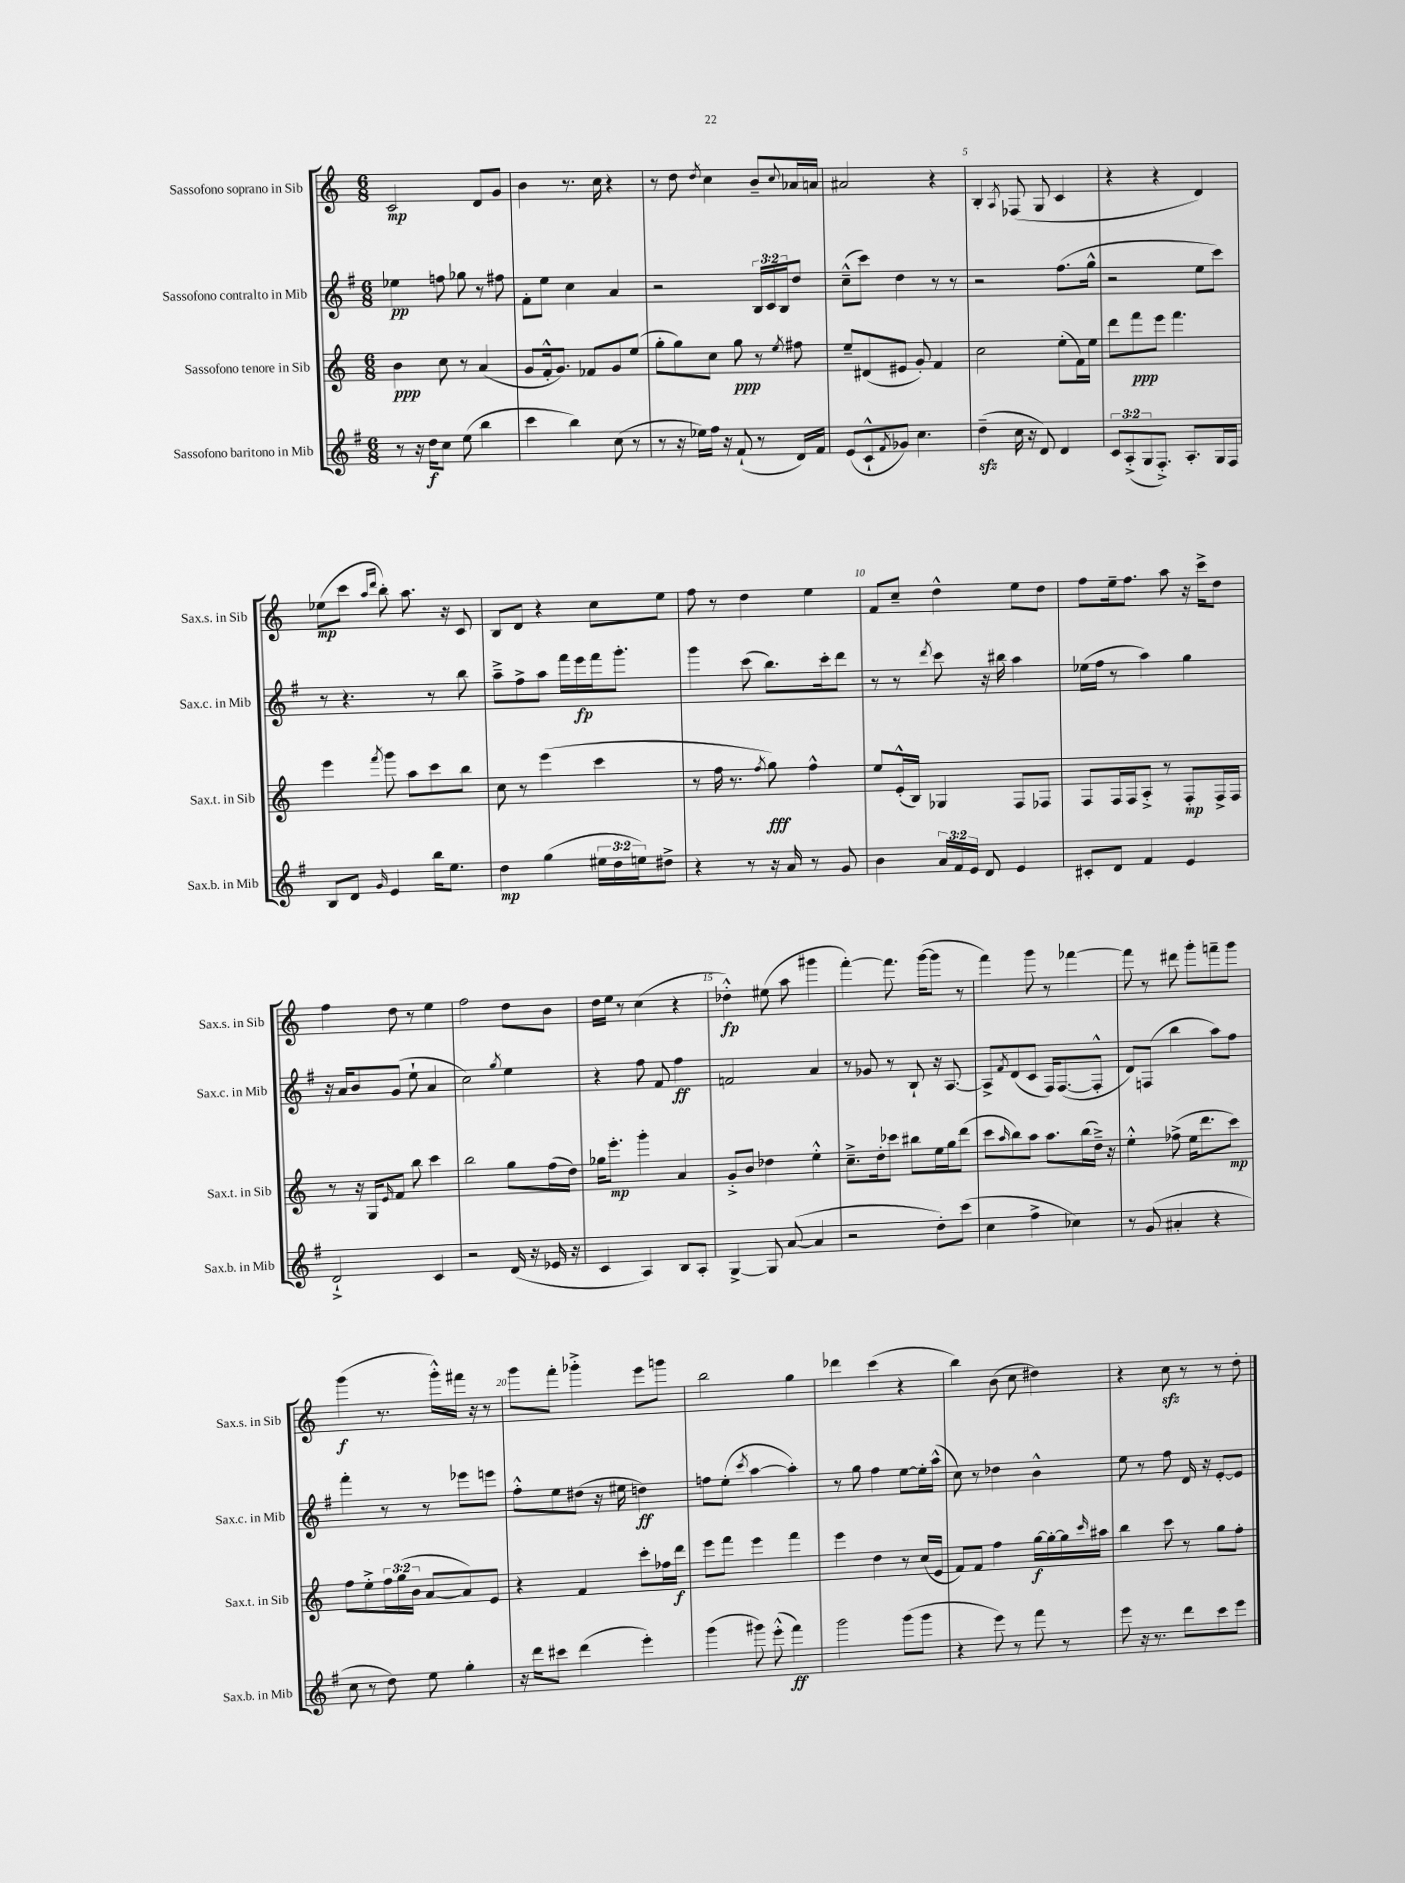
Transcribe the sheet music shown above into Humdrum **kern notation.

**kern	**dynam	**kern	**dynam	**kern	**dynam	**kern	**dynam
*part4	*part4	*part3	*part3	*part2	*part2	*part1	*part1
*staff4	*staff4	*staff3	*staff3	*staff2	*staff2	*staff1	*staff1
*I"Sassofono baritono in Mib	*	*I"Sassofono tenore in Sib	*	*I"Sassofono contralto in Mib	*	*I"Sassofono soprano in Sib	*
*I'Sax.b. in Mib	*	*I'Sax.t. in Sib	*	*I'Sax.c. in Mib	*	*I'Sax.s. in Sib	*
*clefG2	*	*clefG2	*	*clefG2	*	*clefG2	*
*k[f#]	*	*k[]	*	*k[f#]	*	*k[]	*
*M6/8	*	*M6/8	*	*M6/8	*	*M6/8	*
=1	=1	=1	=1	=1	=1	=1	=1
8r	.	4b\	ppp	4ee-X\	pp	2c/	mp
16r	.	.	.	.	.	.	.
16dd\KL	f	.	.	.	.	.	.
8cc\J	.	8cc\	.	8ffn\	.	.	.
(8ee\	.	8r	.	8gg-X\	.	.	.
4bb\	.	(4a/	.	8r	.	8d/L	.
.	.	.	.	8ff#X\	.	8g/J	.
=2	=2	=2	=2	=2	=2	=2	=2
4ccc\	.	8g/L	.	8f#'\L	.	4b\	.
.	.	16f'^^/k	.	8ee\J	.	.	.
.	.	8.g/J)	.	.	.	.	.
4bb\)	.	.	.	4cc\	.	8.r	.
.	.	8f-X/L	.	.	.	.	.
.	.	.	.	.	.	16cc\	.
(8cc\	.	8g/	.	4a/	.	4r	.
8r	.	(8ee/J	.	.	.	.	.
=3	=3	=3	=3	=3	=3	=3	=3
8r	.	8gg'\L	.	2r	.	8r	.
16r	.	8gg\)	.	.	.	8dd\	.
16ee-X\LL)	.	.	.	.	.	.	.
.	.	.	.	.	.	8qdd/	.
16ff#\JJ	.	8cc\J	.	.	.	4cc\	.
16r	.	.	.	.	.	.	.
(8f#`/	.	8gg\	ppp	.	.	.	.
8r	.	8r	.	24B/LL	.	8b~/L	.
.	.	.	.	24c/	.	.	.
.	.	.	.	24B/J	.	.	.
.	.	8qee/	.	.	.	8qqcc/	.
16d/LL)	.	8ff#X\	.	8dd/J	.	16a-X/L	.
16f#/JJ	.	.	.	.	.	16an/JJ	.
=4	=4	=4	=4	=4	=4	=4	=4
(8e/L	.	8ee~/L	.	(8cc~^^\L	.	2a#X/	.
8c`^^/	.	(8d#X/	.	8ccc\J)	.	.	.
8qf#/	.	.	.	.	.	.	.
8g-X/J)	.	8e#X/J	.	4dd\	.	.	.
4.cc\	.	8g'/)	.	.	.	.	.
.	.	4f/	.	8r	.	4r	.
.	.	.	.	8r	.	.	.
=5	=5	=5	=5	=5	=5	=5	=5
(4ddzz~\	.	2cc\	.	2r	.	4B'/	.
.	.	.	.	.	.	8qA/	.
16cc\	.	.	.	.	.	(8F-X/	.
16r	.	.	.	.	.	.	.
8d/)	.	.	.	.	.	8G/	.
4d/	.	(8ee'\L	.	(8.ff#\L	.	4c/	.
.	.	16f\L)	.	.	.	.	.
.	.	16ee\JJ	.	16gg^^\Jk	.	.	.
=6	=6	=6	=6	=6	=6	=6	=6
12c/L	.	8ddd\L	.	2r	.	4r	.
(12A'^/	.	.	.	.	.	.	.
.	.	8fff\	ppp	.	.	.	.
12G/	.	.	.	.	.	.	.
8.F#'^/J)	.	8eee\J	.	.	.	4r	.
.	.	4.fff\	.	.	.	.	.
8.A'/L	.	.	.	.	.	.	.
.	.	.	.	8ee\L	.	4d/)	.
16G/L	.	.	.	8ccc\J)	.	.	.
16F#/JJ	.	.	.	.	.	.	.
!!LO:LB:g=z
=7	=7	=7	=7	=7	=7	=7	=7
8B/L	.	4eee\	.	8r	.	(8ee-X\L	mp
8d/J	.	.	.	4.r	.	8ccc\J	.
.	.	.	.	.	.	16qqaa/LL	.
16qqg/	.	8qfff/	.	.	.	16qqddd/JJ	.
4e/	.	8ggg\	.	.	.	8bb'\)	.
.	.	8aa\L	.	.	.	8.aa\	.
16bb\KL	.	8ccc\	.	8r	.	.	.
8.ee\J	.	.	.	.	.	16r	.
.	.	8bb\J	.	8bb\	.	8c/	.
=8	=8	=8	=8	=8	=8	=8	=8
4dd\	mp	8cc\	.	8aa~^\L	.	8B/L	.
.	.	8r	.	8ff#^\	.	8d/J	.
(4gg\	.	(4eee\	.	8aa\J	.	4r	.
.	.	.	.	16fff#\LL	.	.	.
.	.	.	.	16eee\	fp	.	.
24ee#X\LL	.	4ccc\	.	16fff#\J	.	8cc\L	.
24dd\	.	.	.	.	.	.	.
.	.	.	.	8.ggg'\J	.	.	.
24een\J)	.	.	.	.	.	.	.
8dd#X^\J	.	.	.	.	.	8ee\J	.
=9	=9	=9	=9	=9	=9	=9	=9
4r	.	8r	.	4ggg\	.	8ff\	.
.	.	16ff\	.	.	.	8r	.
.	.	8.r	.	.	.	.	.
8r	.	.	.	(8ccc\	.	4dd\	.
.	.	8qff/	.	.	.	.	.
16r	.	8gg\)	fff	8.bb\L)	.	.	.
16a/	.	.	.	.	.	.	.
8r	.	4ff^^\	.	.	.	4ee\	.
.	.	.	.	16ccc'\k	.	.	.
8g/	.	.	.	8ddd\J	.	.	.
=10	=10	=10	=10	=10	=10	=10	=10
4b\	.	8ee/L	.	8r	.	8f/L	.
.	.	(16e'^^/L	.	8r	.	8cc~/J	.
.	.	16B/JJ)	.	.	.	.	.
.	.	.	.	8qddd/	.	.	.
24a/LL	.	4G-X/	.	8ccc\	.	4dd^^\	.
24f#/	.	.	.	.	.	.	.
24e/JJ	.	.	.	.	.	.	.
8d/	.	.	.	16r	.	.	.
.	.	.	.	16bb#X\	.	.	.
4e/	.	8F/L	.	4aa\	.	8ee\L	.
.	.	8F-X/J	.	.	.	8dd\J	.
=11	=11	=11	=11	=11	=11	=11	=11
8c#X'/L	.	8F/L	.	(16ee-X\LL	.	8ff\L	.
.	.	.	.	16ff#\JJ	.	.	.
8d/J	.	16F/L	.	8r	.	16ee~\k	.
.	.	16F/J	.	.	.	8.ff\J	.
4f#/	.	8A'^/J	.	4aa\)	.	.	.
.	.	8r	.	.	.	8aa\	.
4e/	.	8F'/L	mp	4gg\	.	16r	.
.	.	.	.	.	.	16ccc^\KL	.
.	.	16F^/L	.	.	.	8dd\J	.
.	.	16F/JJ	.	.	.	.	.
!!LO:LB:g=z
=12	=12	=12	=12	=12	=12	=12	=12
2d`^/	.	8r	.	16r	.	4ff\	.
.	.	.	.	16a/KL	.	.	.
.	.	16r	.	8b/	.	.	.
.	.	16G/KL	.	.	.	.	.
.	.	16qqe/	.	.	.	.	.
.	.	8f/J	.	(8g/J	.	8dd\	.
.	.	8bb\	.	8ee`\	.	8r	.
4c/	.	4ccc\	.	4a/	.	4ee\	.
=13	=13	=13	=13	=13	=13	=13	=13
2r	.	2bb\	.	2cc\)	.	2ff\	.
.	.	.	.	8qgg/	.	.	.
(16d/	.	8gg\L	.	4ee\	.	8dd\L	.
16r	.	.	.	.	.	.	.
16e-X/	.	(16ff\L	.	.	.	8b\J	.
16r	.	16dd\JJ)	.	.	.	.	.
=14	=14	=14	=14	=14	=14	=14	=14
4c/	.	16gg-X\KL	.	4r	.	16dd\LL	.
.	.	8.eee'\J	mp	.	.	16ee\JJ	.
.	.	.	.	.	.	8r	.
4A/)	.	4ggg'\	.	8ff#\	.	(4cc\	.
.	.	.	.	8f#/	.	.	.
8B/L	.	4a/	.	4ff#\	ff	4r	.
8A'/J	.	.	.	.	.	.	.
=15	=15	=15	=15	=15	=15	=15	=15
[4G^/	.	8g'^/L	.	2fn/	.	4dd-X'^^\)	fp
.	.	8b/J	.	.	.	.	.
8G/]	.	4dd-X\	.	.	.	(8ee#X\	.
([8a/	.	.	.	.	.	8aa\	.
4a/]	.	4ee'^^\	.	4a/	.	4ggg#X\	.
=16	=16	=16	=16	=16	=16	=16	=16
2r	.	8.cc~^\L	.	8r	.	[4fff'\)	.
.	.	.	.	8g-X/	.	.	.
.	.	16dd'\k	.	.	.	.	.
.	.	8ccc-X\J	.	8r	.	8.fff\]	.
.	.	8bb#X\L	.	8B`/	.	.	.
.	.	.	.	.	.	([16ggg\KL	.
8dd'\L)	.	16ee\L	.	16r	.	8ggg\J]	.
.	.	16gg\J	.	[8.A/	.	.	.
(8ccc\J	.	(8ddd\J	.	.	.	8r	.
=17	=17	=17	=17	=17	=17	=17	=17
4cc\	.	8ccc\L	.	8A^/L]	.	4fff\)	.
.	.	16qqaa/	.	8qf#/	.	.	.
.	.	8bb\)	.	(8d/	.	.	.
4ff#^\	.	8aa\J	.	8c/J	.	8ggg\	.
.	.	8.aa\L	.	16F#/KL)	.	8r	.
.	.	.	.	([8.F#/	.	.	.
4cc-X\)	.	.	.	.	.	[4fff-X\	.
.	.	(16bb\L	.	.	.	.	.
.	.	16dd~^\JJ)	.	8F#'^^/J]	.	.	.
.	.	16r	.	.	.	.	.
=18	=18	=18	=18	=18	=18	=18	=18
8r	.	4ee'^^\	.	8d/L)	.	8fff-\]	.
(8g/	.	.	.	(8Fn/J	.	8r	.
4a#X'/	.	(8ff-X^\	.	4bb\	.	8ddd#X\	.
.	.	16ee\KL	.	.	.	8ggg'\L	.
.	.	8.ddd\	.	.	.	.	.
4r	.	.	.	8aa\L)	.	8fffn~\	.
.	.	8ccc\J)	mp	8ff#\J	.	8ggg\J	.
!!LO:LB:g=z
=19	=19	=19	=19	=19	=19	=19	=19
8cc\	.	8ff\L	.	4fff#'\	.	(4ggg\	f
8r	.	8ee'^\	.	.	.	.	.
8dd\)	.	24ff\L	.	8r	.	8.r	.
.	.	(24gg\	.	.	.	.	.
.	.	24b\JJ	.	.	.	.	.
8ee\	.	[8a/L	.	8r	.	.	.
.	.	.	.	.	.	16ggg'^^\LL)	.
4gg'\	.	8a/])	.	8eee-X\L	.	16fff#X\JJ	.
.	.	.	.	.	.	16r	.
.	.	8e/J	.	8eeen\J	.	8r	.
=20	=20	=20	=20	=20	=20	=20	=20
16r	.	4r	.	8ff#'^^\L	.	8ggg\L	.
16ddd\KL	.	.	.	.	.	.	.
8ccc#X\J	.	.	.	8ee\	.	8fff'\J	.
(4ddd\	.	4f/	.	(8dd#X\J	.	4ggg-X'^\	.
.	.	.	.	16r	.	.	.
.	.	.	.	16ee#X\	.	.	.
4eee'\)	.	8ccc'\L	.	4ddn\)	ff	8eee\L	.
.	.	16ff-X\L	.	.	.	8gggn\J	.
.	.	16ddd\JJ	f	.	.	.	.
=21	=21	=21	=21	=21	=21	=21	=21
(4ggg\	.	8eee\L	.	8ffn\L	.	2bb\	.
.	.	8fff\J	.	(8ee'\J	.	.	.
.	.	.	.	8qccc/	.	.	.
8ggg#X\)	.	4eee\	.	[4aa\	.	.	.
(8eee'^^\	.	.	.	.	.	.	.
4fff#\)	ff	4fff\	.	4aa'\])	.	4gg\	.
=22	=22	=22	=22	=22	=22	=22	=22
2ggg\	.	4eee\	.	8r	.	4ddd-X\	.
.	.	.	.	8gg\	.	.	.
.	.	4dd\	.	4ff#\	.	(4ccc\	.
(8ggg\L	.	8r	.	[8ee\L	.	4r	.
8ggg\J	.	(16cc/LL	.	16ee'\L]	.	.	.
.	.	16e/JJ	.	(16aa^^\JJ	.	.	.
=23	=23	=23	=23	=23	=23	=23	=23
4r	.	8f/L)	.	8cc\)	.	4bb\)	.
.	.	8f/J	.	8r	.	.	.
8eee\)	.	4ff\	.	4dd-X\	.	(8b\	.
8r	.	.	.	.	.	8cc\	.
8fff#\	.	[16gg\LL	f	4b^^\	.	4dd#X\)	.
.	.	16gg'\_	.	.	.	.	.
8r	.	16gg\]	.	.	.	.	.
.	.	16qqccc/	.	.	.	.	.
.	.	16aa#X\JJ	.	.	.	.	.
=24	=24	=24	=24	=24	=24	=24	=24
8eee\	.	4bb\	.	8ee\	.	4r	.
16r	.	.	.	8r	.	.	.
8.r	.	.	.	.	.	.	.
.	.	8ccc\	.	8ff#\	.	8cczz\	.
8ddd\L	.	8r	.	16d/	.	8r	.
.	.	.	.	16r	.	.	.
8ccc\	.	8gg\L	.	[8e'/L	.	8r	.
8eee\J	.	8ff'\J	.	8e/J]	.	8dd'\	.
==	==	==	==	==	==	==	==
*-	*-	*-	*-	*-	*-	*-	*-
